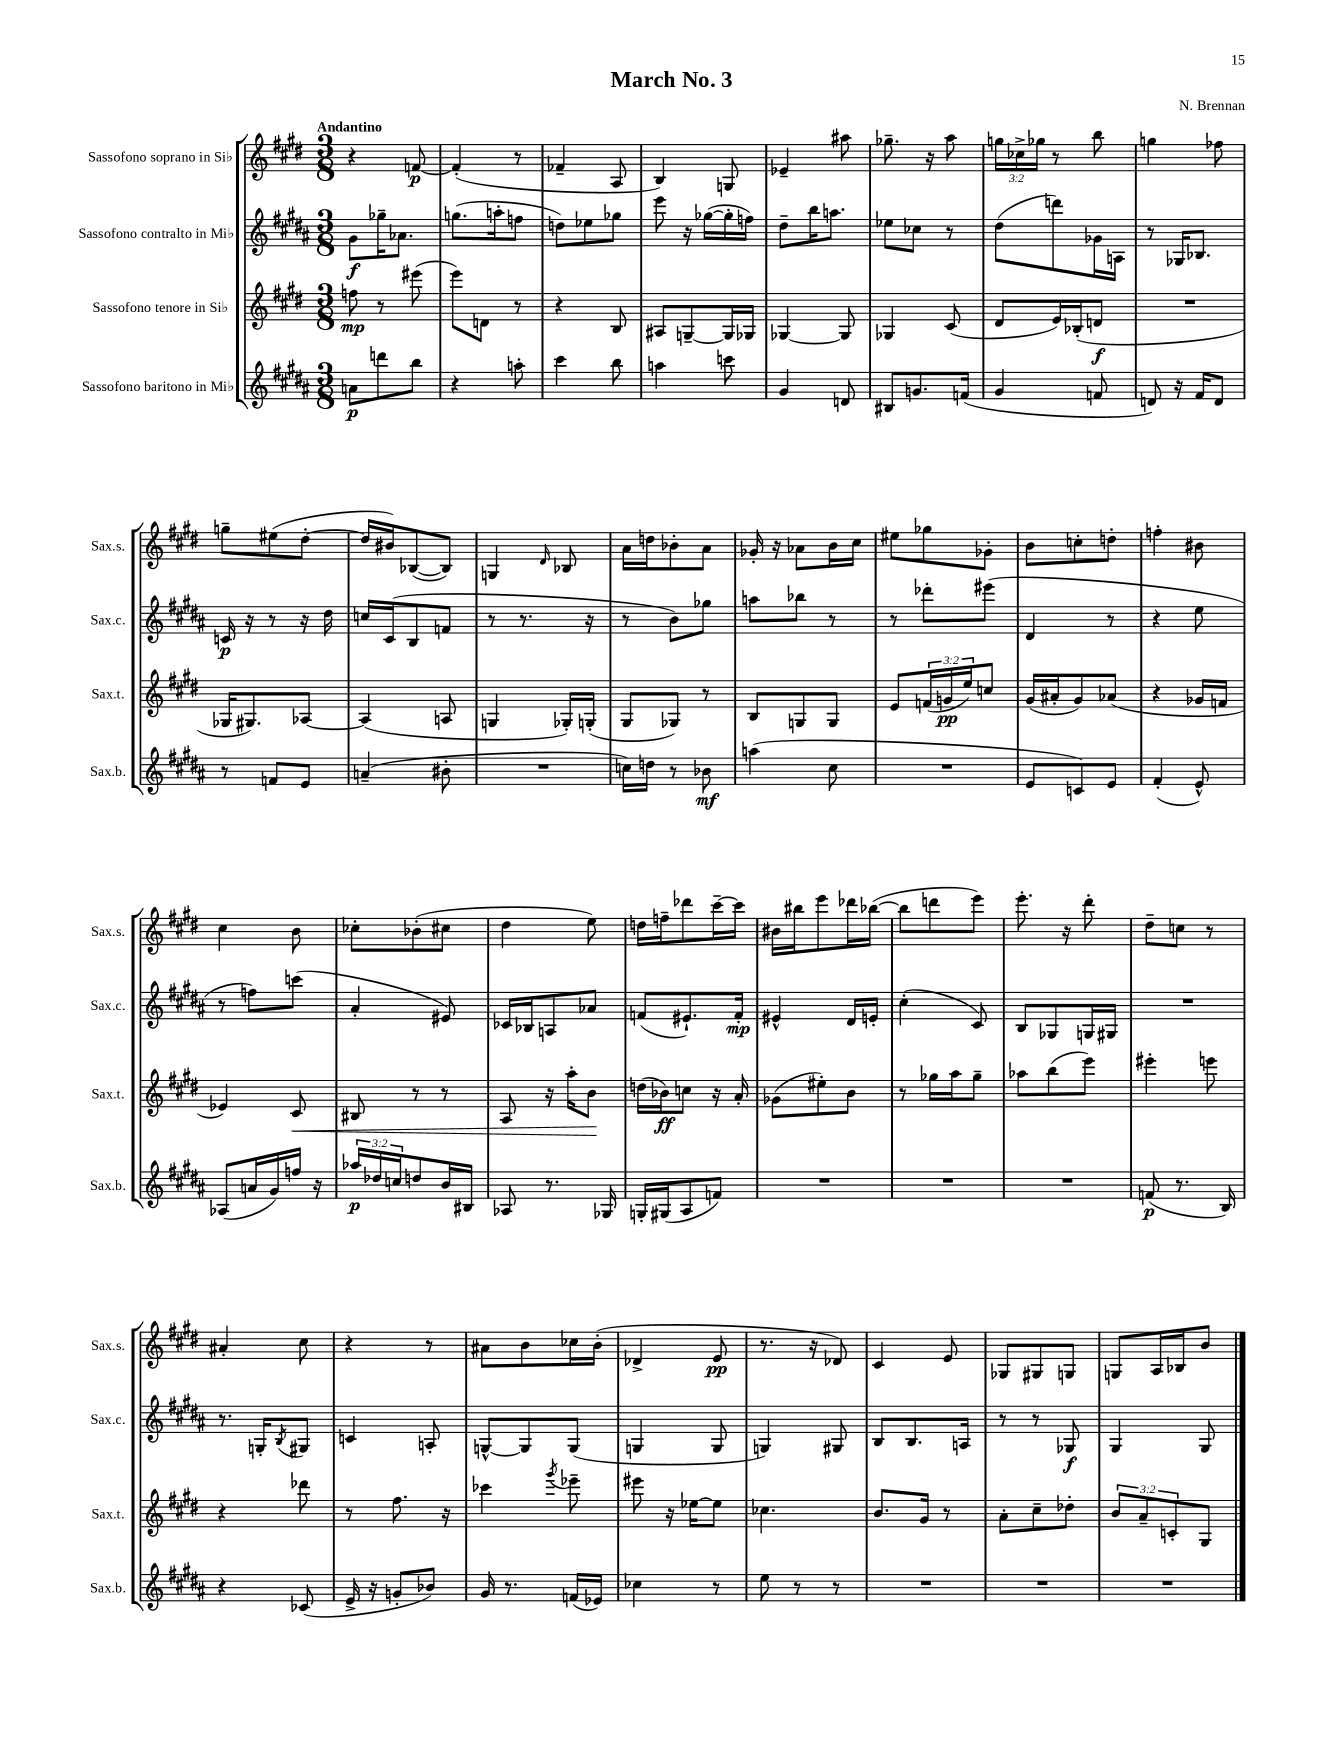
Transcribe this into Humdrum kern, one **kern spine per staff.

**kern	**kern	**kern	**kern
*staff4	*staff3	*staff2	*staff1
*clefG2	*clefG2	*clefG2	*clefG2
*k[f#c#g#d#a#]	*k[f#c#g#d#]	*k[f#c#g#d#a#]	*k[f#c#g#d#]
*M3/8	*M3/8	*M3/8	*M3/8
8a	8ff	8g#	4r
8ddd	8r	16gg-~	.
.	.	8.a-	.
8bb	(8eee#	.	[8f
=	=	=	=
4r	8eee)	(8.gg	(4f']
.	8d	.	.
.	.	16aa'	.
8aa'	8r	8ff	8r
=	=	=	=
4ccc#	4r	8dd)	4f-~
.	.	8ee-	.
8bb	8B	8gg-	8A
=	=	=	=
4aa	8A#	8eee	4B)
.	[8G~	16r	.
.	.	([16gg-	.
8ccc	16G]	16gg-']	8G
.	16G-	16ff)	.
=	=	=	=
4g#	[4G-	8dd#~	4e-~
.	.	16bb	.
.	.	8.aa	.
8d	8G-]	.	8aa#
=	=	=	=
8B#	4G-	8ee-	8.gg-~
8.g	.	8cc-	.
.	.	.	16r
.	(8c#	8r	8aa
(16f	.	.	.
=	=	=	=
4g#	8d#	(8dd#	24gg
.	.	.	24cc-^
.	.	.	24gg-
.	16e)	8ddd)	8r
.	(16B-'	.	.
8f	8d	16g-	8bb
.	.	16A	.
=	=	=	=
8d)	4.r	8r	4gg
16r	.	16G-	.
16f#	.	8.B-	.
8d	.	.	8ff-
=	=	=	=
8r	16G-	16c	8gg~
.	8.G#)	16r	.
8f	.	8r	(8ee#
8e	[8A-	16r	[8dd#'
.	.	16dd#	.
=	=	=	=
(4a~	(4A-]	16cc	16dd#]
.	.	(16c#	16b#)
.	.	8B	([8B-
8b#'	8A	8f	8B-])
=	=	=	=
4.r	4G	8r	4G
.	.	8.r	.
.	.	.	16qqd#
.	16G-')	.	8B-
.	(16G'	16r	.
=	=	=	=
16cc)	8G#	8r	16a
16dd	.	.	16dd
8r	8G-)	8b)	8b-'
8b-	8r	8gg-	8a
=	=	=	=
(4aa	8B	8aa	16g-'
.	.	.	16r
.	8G	8bb-	8a-
8cc#	8G	8r	16b
.	.	.	16cc#
=	=	=	=
4.r	8e	8r	8ee#
.	(24f	8ddd-'	8gg-
.	24g	.	.
.	24ee)	.	.
.	8cc	(8eee#	8g-'
=	=	=	=
8e	(16g#	4d#	8b
.	16a#'	.	.
8c)	8g#)	.	8cc'
8e	(8a-	8r	8dd'
=	=	=	=
(4f#'	4r	4r	4ff'
8e^^)	16g-	8ee	8b#
.	16f	.	.
=	=	=	=
(8A-	4e-)	8r	4cc#
16a	.	8ff)	.
16g#)	.	.	.
16ff	8c#	(8ccc	8b
16r	.	.	.
=	=	=	=
24aa-	8B#	4a#'	8cc-'
24dd-	.	.	.
24cc	.	.	.
8dd	8r	.	(8b-'
16b	8r	8e#)	8cc#
16B#	.	.	.
=	=	=	=
8A-	8A	16c-	4dd#
.	.	16B-	.
8.r	16r	8A	.
.	16aa'	.	.
.	8b	8a-	8ee)
16G-	.	.	.
=	=	=	=
16G'	(16dd	(8f	16dd
(16G#	16b-)	.	16ff~
8A#	8cc	8.e#`)	8ddd-
8f)	16r	.	[16ccc#~
.	16a'	16f'	16ccc#]
=	=	=	=
4.r	(8g-	4e#^^	16b#
.	.	.	16bb#
.	8ee#')	.	8eee
.	8b	16d#	16ddd-
.	.	16e'	([16bb-
=	=	=	=
4.r	8r	(4cc#'	8bb-]
.	16gg-	.	8ddd
.	16aa	.	.
.	8gg-~	8c#)	8eee)
=	=	=	=
4.r	8aa-	8B	8.eee'
.	(8bb	8G-	.
.	.	.	16r
.	8eee)	16G	8ddd#'
.	.	16G#	.
=	=	=	=
(8f	4eee#'	4.r	8dd#~
8.r	.	.	8cc
.	8eee	.	8r
16B)	.	.	.
=	=	=	=
4r	4r	8.r	4a#'
.	.	16G'	.
.	.	8qB	.
(8c-	8ddd-	8G#	8cc#
=	=	=	=
16e^	8r	4c	4r
16r	.	.	.
8g'	8.ff#	.	.
8b-)	.	8A'	8r
.	16r	.	.
=	=	=	=
16g#	4ccc-	[8G^^	8a#
8.r	.	.	.
.	.	8G]	8b
.	8qggg#	.	.
(16f	8eee-~	(8G	16cc-
16e-)	.	.	(16b'
=	=	=	=
4cc-	8eee#	4G	4d-^
.	16r	.	.
.	[16ee-	.	.
8r	8ee-]	8G	8e
=	=	=	=
8ee	4.cc-	4G)	8.r
8r	.	.	.
.	.	.	16r
8r	.	8G#	8d-)
=	=	=	=
4.r	8.b	8B	4c#
.	.	8.B	.
.	16g#	.	.
.	8r	.	8e
.	.	16A	.
=	=	=	=
4.r	8a'	8r	8G-
.	8cc#~	8r	8G#
.	8dd-'	8G-	8G
=	=	=	=
4.r	12b	4G#	8G
.	12a~	.	.
.	.	.	16A
.	12c'	.	.
.	.	.	16B-
.	8G#	8G#	8b
==	==	==	==
*-	*-	*-	*-
